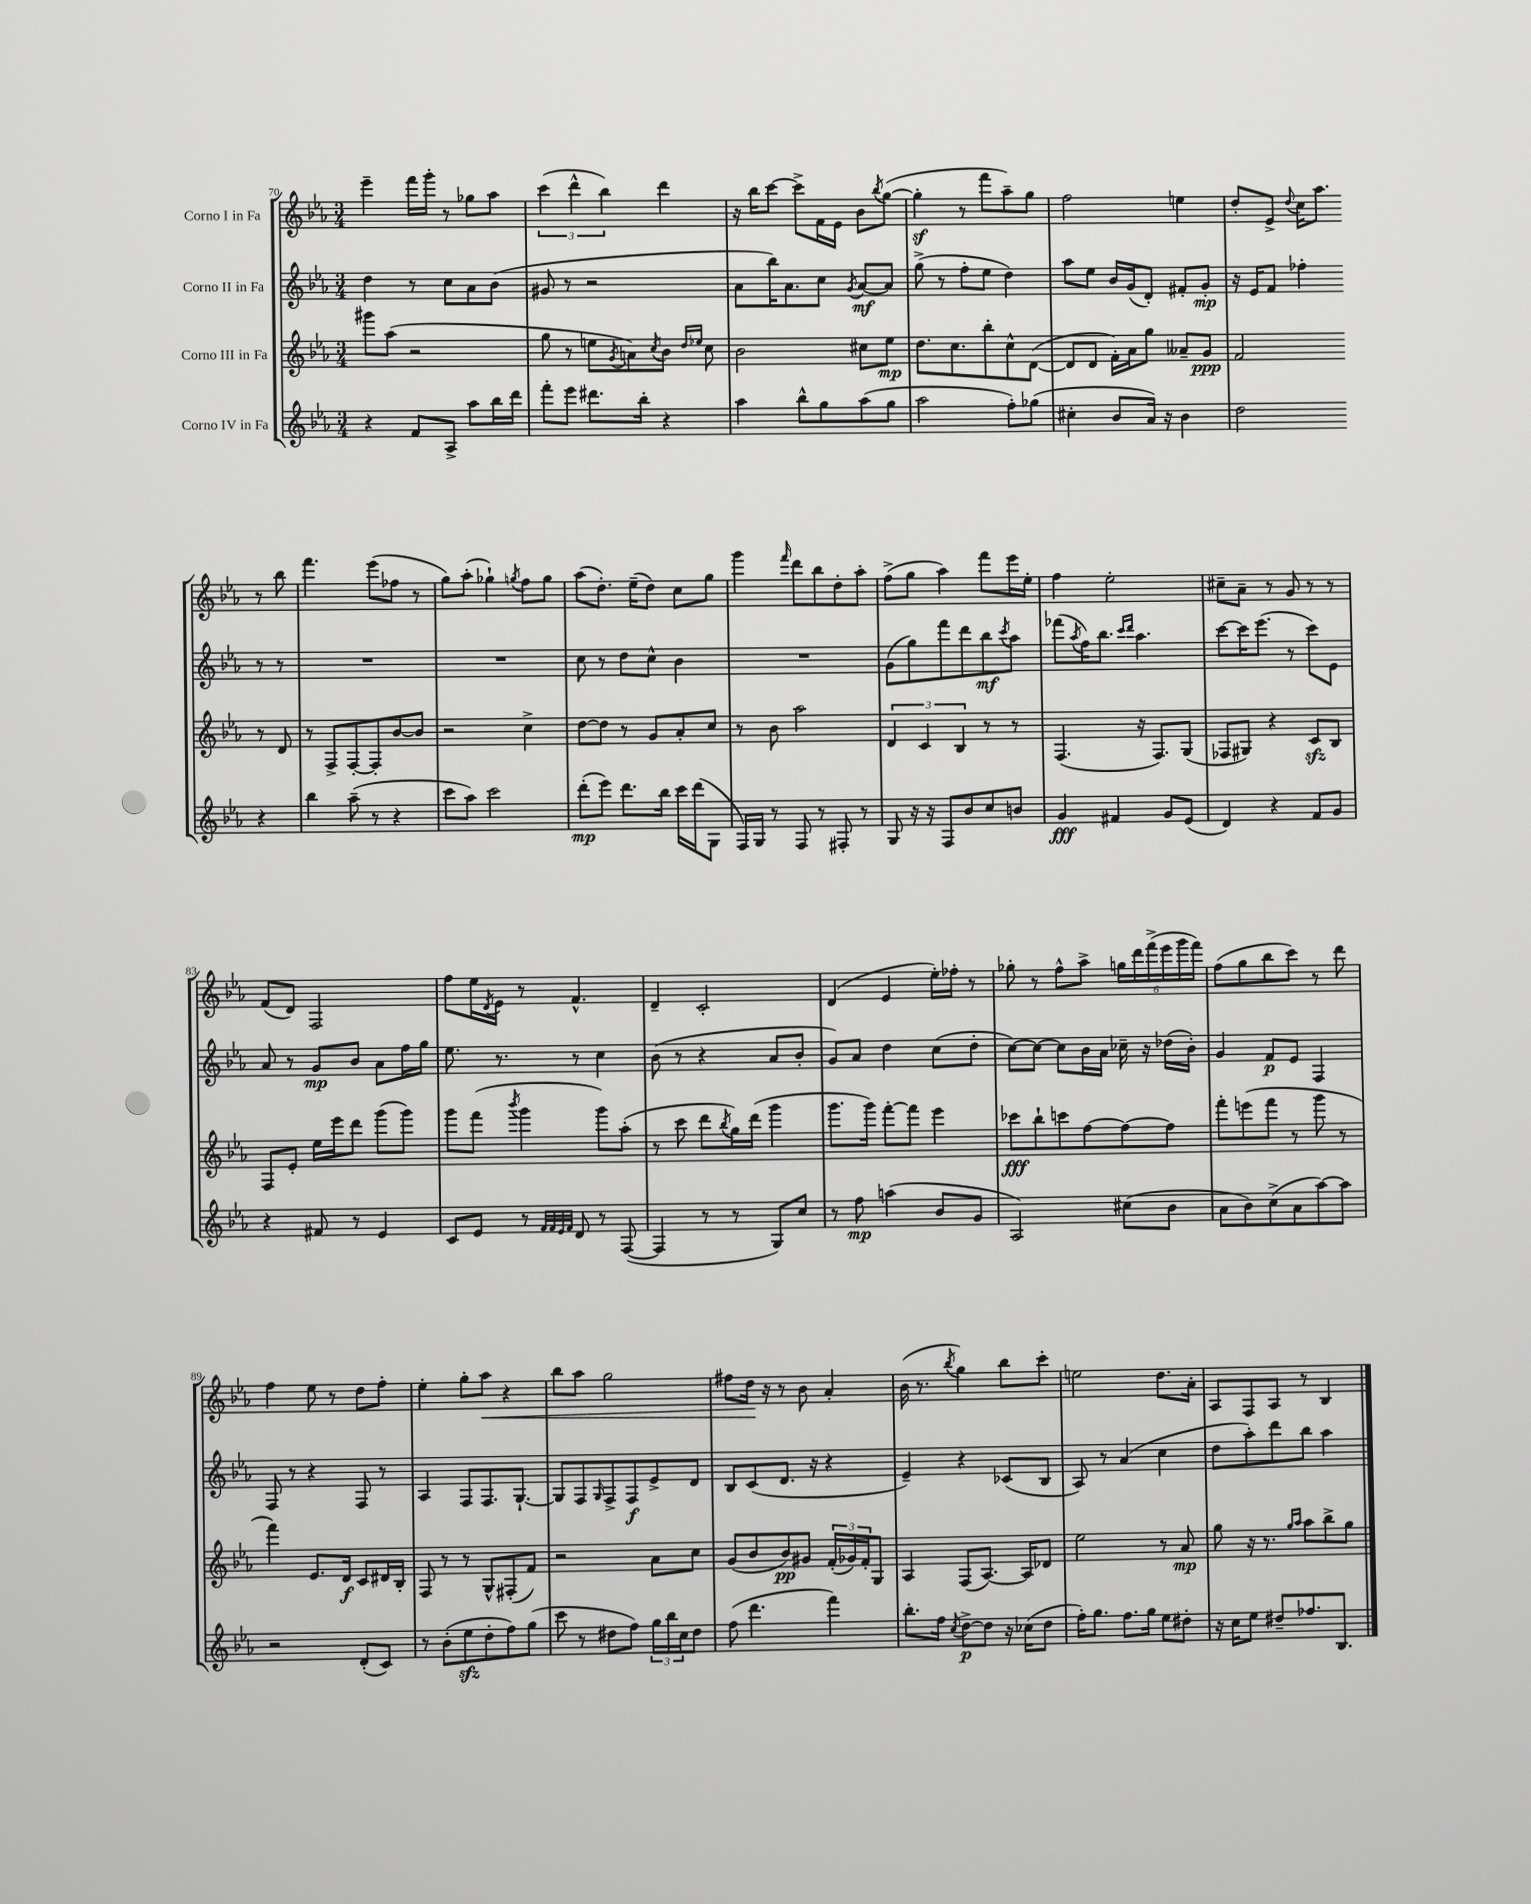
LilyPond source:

<<
\new StaffGroup <<
\new Staff = "s0" \with { instrumentName = "Corno I in Fa" } {
    \clef treble \key ees \major \numericTimeSignature \time 3/4
    ees'''4-- f'''16 g'''16-. r8 ges''8 aes''8 |
    \tuplet 3/2 { c'''4( d'''4-^ bes''4) } d'''4 |
    r16 bes''16 c'''8~ c'''8-> f'16 ees'16 bes'8 \acciaccatura { bes''8 } g''8~( |
    g''4-.\sf r8 f'''8 aes''8--) g''8 |
    f''2 e''4 |
    d''8-. ees'8-> \appoggiatura { d''8 } c''16 aes''8. r8 bes''8 |
    f'''4. ees'''8( fes''8 r8 |
    g''8) aes''8-.( ges''4-!) \acciaccatura { g''8 } f''8 g''8 |
    aes''8( d''8.-.) ees''16--( d''8) c''8 g''8 |
    g'''4 \grace { f'''16 } d'''8 bes''8 d''8-. aes''8-. |
    f''8->( g''8 aes''4) f'''8 ees'''16 ees''16-. |
    f''4 ees''2-. |
    cis''8-- aes'8-- r8 g'8 r8 r8 |
    f'8( d'8) f2 |
    f''8 ees''16 \acciaccatura { d'8 } ees'16 r8 f'4.-^ |
    d'4-- c'2-. |
    d'4( ees'4 ees''16-.) fes''16-. r8 |
    ges''8-. r8 f''8-^ aes''8-> \tuplet 6/4 { g''16 d'''16 f'''16->( ees'''16 g'''16 f'''16) } |
    f''8( g''8 bes''8 c'''8) r8 d'''8 |
    f''4 ees''8 r8 d''8 f''8-. |
    ees''4-. g''8-. aes''8\< r4 |
    bes''8 aes''8 g''2 |
    fis''8 d''16\! r16 r8 bes'8 aes'4-. |
    bes'16( r8. \acciaccatura { bes''8 } g''4) bes''8 c'''8-. |
    e''2 d''8. aes'16-. |
    aes8 f8 aes8 r8 bes4 \bar "|." |
}
\new Staff = "s1" \with { instrumentName = "Corno II in Fa" } {
    \clef treble \key ees \major \numericTimeSignature \time 3/4
    d''4 r8 c''8 aes'8 bes'8( |
    gis'8 r8 r2 |
    aes'8 bes''16) aes'8. c''8 \acciaccatura { g'8 } aes'8~\mf aes'8 |
    g''8->( r8 f''8-. ees''8 d''4) |
    aes''8 ees''8 bes'16 g'16( d'8-.) fis'8-. g'8-.\mp |
    r16 ees'16 f'8 fes''4-. r8 r8 |
    R2. |
    R2. |
    c''8 r8 d''8 c''8-^ bes'4 |
    R2. |
    g'8( g''8) f'''8 d'''8 bes''8\mf \acciaccatura { c'''8 } aes''8 |
    fes'''8( \acciaccatura { aes''8 } f''16) bes''8. \grace { c'''16 d'''16 } aes''4. |
    c'''8~ c'''16 ees'''8.( r8 c'''8) ees'8 |
    aes'8 r8 g'8\mp bes'8 aes'8 f''16 g''16 |
    ees''8. r8. r8 c''4 |
    bes'8( r8 r4 aes'8 bes'8-. |
    g'8) aes'8 d''4 c''8( d''8-. |
    c''8~) c''8~ c''8 bes'16 aes'16 ces''16-- r16 des''16( bes'16-.) |
    g'4 f'8\p ees'8 f4 |
    f8 r8 r4 f8 r8 |
    aes4 f8 f8. g8.~-! |
    g8 f8 \grace { g16 } f8-> f8\f ees'8-> d'8 |
    bes8 c'8( d'8. r16 r4 |
    ees'4--) r4 ces'8( bes8 |
    aes8) r8 aes'4( c''4 |
    d''8 aes''8-.) d'''8 bes''8 aes''4 \bar "|." |
}
\new Staff = "s2" \with { instrumentName = "Corno III in Fa" } {
    \clef treble \key ees \major \numericTimeSignature \time 3/4
    gis'''8 aes''8( r2 |
    g''8 r8 e''8 \acciaccatura { g'8 } a'8) \acciaccatura { c''8 } bes'8 \grace { d''16 ees''16 } c''8 |
    bes'2 cis''8 ees''8\mp |
    d''8. c''8. bes''8-. c''8-^ d'8~( |
    d'8 d'8 f'16-.) aes'16 g''8 aeses'8-- g'8\ppp |
    f'2 r8 d'8 |
    r8 f8-> f8~-. f8-. bes'8~ bes'8 |
    r2 c''4-> |
    d''8~ d''8 r8 g'8 aes'8-. c''8 |
    r8 bes'8 aes''2 |
    \tuplet 3/2 { d'4 c'4 bes4 } r8 r8 |
    f4.( r16 f8.) g8( |
    fes8 gis8) r4 c'8\sfz bes8 |
    f8 ees'8-. ees''16 ees'''16 d'''8 g'''8( g'''8) |
    g'''8 f'''8( \acciaccatura { bes'''8 } g'''4 g'''8) aes''8-.( |
    r8 c'''8 d'''8 \acciaccatura { bes''8 } g''16) d'''16( g'''4 |
    g'''8. g'''16) f'''8~-. f'''8 ees'''4 |
    ces'''8\fff bes''8-! c'''8 f''8~ f''8~ f''8 |
    f'''8-. e'''8( f'''8 r8 g'''8 r8 |
    f'''4) ees'8. d'16\f c'8 dis'16 bes16-. |
    f8 r8 r8 g8-^ fis8-.( f'8) |
    r2 aes'8 c''8 |
    g'8( bes'8 bes'8\pp) gis'8 \tuplet 3/2 { f'16-.( ges'16) f'16-. } g8 |
    aes4 f8( aes8.~) aes16 des'8 |
    ees''2 r8 aes'8\mp |
    g''8 r16 r8. \grace { g''16 aes''16 } aes''8 bes''8-> g''8 \bar "|." |
}
\new Staff = "s3" \with { instrumentName = "Corno IV in Fa" } {
    \clef treble \key ees \major \numericTimeSignature \time 3/4
    r4 f'8 aes8-> aes''8 bes''16 d'''16 |
    f'''8-. ees'''8 dis'''8. bes''16-. r4 |
    aes''4 bes''8-^ g''8 aes''8( g''8 |
    aes''2 f''8-.) ges''8( |
    cis''4-. bes'8 aes'16) r16 bes'4 |
    d''2 r4 |
    bes''4 aes''8--( r8 r4 |
    c'''8 aes''8) c'''2 |
    d'''8-.\mp( ees'''8) d'''8. bes''16 c'''16 d'''16( g8 |
    f16) g16 r8 f8 r8 fis8-. r8 |
    g8 r16 r16 f8 bes'8 c''8 b'8 |
    g'4\fff fis'4 g'8 ees'8( |
    d'4) r4 f'8 g'8 |
    r4 fis'8 r8 ees'4 |
    c'8 ees'8 r8 \grace { f'32 f'32 ees'32 f'32 } d'8 r8 f8~( |
    f4 r8 r8 g8) c''8 |
    r8 f''8\mp a''4( bes'8 g'8 |
    aes2) cis''8( bes'8 |
    aes'8 bes'8) c''8->( aes'8 aes''8~) aes''8 |
    r2 d'8-.( c'8) |
    r8 bes'8-.( ees''8\sfz d''8-. f''8) g''8( |
    c'''8 r8 dis''8 f''8) \tuplet 3/2 { g''16 bes''16 c''16 } dis''8 |
    f''8( d'''4. f'''4) |
    bes''8.-. f''16 \acciaccatura { c''8 } d''8~->\p d''8 r16 ces''16( d''8 |
    f''16-.) g''8. f''8. g''16 ees''8 dis''8-. |
    r16 c''16 ees''8 dis''8-- fes''8. bes8. \bar "|." |
}
>>
>>
\layout { \context { \Score currentBarNumber = #70 } }
